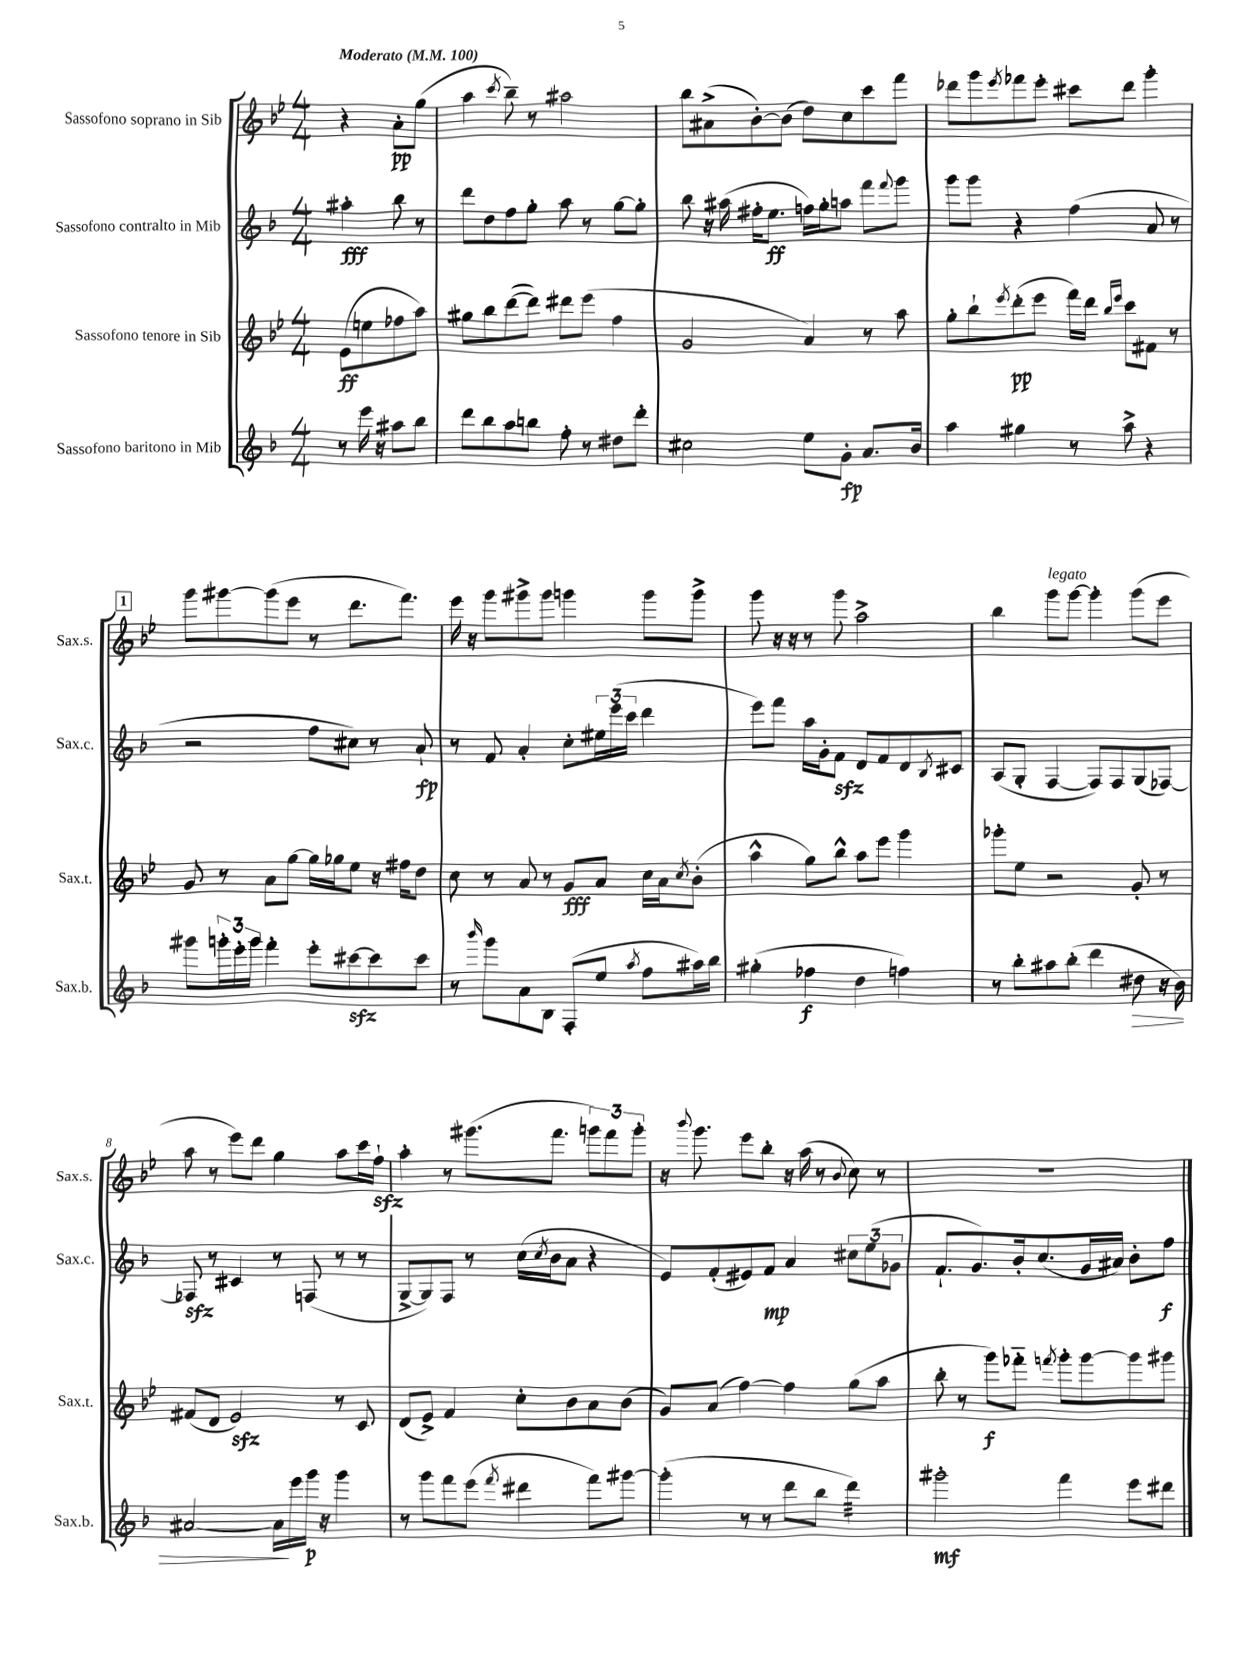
<<
\new StaffGroup <<
\new Staff = "s0" \with { instrumentName = "Sassofono soprano in Sib" shortInstrumentName = "Sax.s." } {
    \clef treble \key bes \major \numericTimeSignature \time 4/4 \partial 2 \tempo "Moderato" 4 = 100
    r4 a'8-.\pp g''8( |
    a''4 \acciaccatura { c'''8 } bes''8--) r8 ais''2 |
    bes''8 ais'8->( bes'8~-.) bes'8( d''8) c''8 c'''8 f'''8 |
    des'''8 g'''8 \acciaccatura { ees'''8 } fes'''8 ees'''8-. cis'''8 des'''8 g'''4-. |
    \mark \markup { \box "1" } g'''8 gis'''8~ gis'''8( ees'''8 r8 d'''8. f'''8.) |
    ees'''16 r16 g'''8 gis'''8-> gis'''8 g'''4 g'''8 g'''8-> |
    g'''8 r16 r16 r8 g'''8 a''2-> |
    bes''4 g'''8^\markup { \italic "legato" } g'''8~ g'''4-. g'''8( ees'''8 |
    a''8 r8 ees'''8) d'''8 g''4 a''8 c'''16 f''16-!\sfz |
    a''4-. r8 gis'''8.( f'''8. \tuplet 3/2 { g'''8) f'''8 g'''8-. } |
    r16 \appoggiatura { bes'''8 } g'''8. ees'''8 bes''8-. r16 a''16( r8 \appoggiatura { bes'8 } c''8) r8 |
    R1 \bar "|." |
}
\new Staff = "s1" \with { instrumentName = "Sassofono contralto in Mib" shortInstrumentName = "Sax.c." } {
    \clef treble \key f \major \numericTimeSignature \time 4/4 \partial 2
    ais''4-.\fff bes''8 r8 |
    d'''8 d''8 f''8 g''8-. a''8 r8 g''8~ g''8-. |
    bes''8 r16 ais''16( fis''16-. e''8.\ff f''16) g''16-. a''8 f'''8 \appoggiatura { f'''8 } g'''8 |
    g'''8 g'''8 r4 f''4( a'8 r8 |
    \mark \markup { \box "1" } r2 f''8 cis''8) r8 a'8-!\fp |
    r8 f'8 a'4-. c''8-. \tuplet 3/2 { eis''16 e'''16( c'''16 } d'''4 |
    e'''8) f'''8 a''16 g'16-. f'8\sfz d'8 f'8 d'8 \acciaccatura { bes8 } cis'8 |
    a8( g8-. f4~ f8) f8 g8( fes8~) |
    fes8\sfz r8 cis'4 r8 f8( r8 r8 |
    g8~-> g8) f8 r8 c''16( \acciaccatura { c''8 } bes'16 a'8 r4 |
    e'8) f'8-.( eis'8) f'8\mp a'4 \tuplet 3/2 { cis''8 e''8( ges'8 } |
    f'8.-! g'8.) bes'16-. c''8.( g'16 ais'16) bes'8-. f''8\f \bar "|." |
}
\new Staff = "s2" \with { instrumentName = "Sassofono tenore in Sib" shortInstrumentName = "Sax.t." } {
    \clef treble \key bes \major \numericTimeSignature \time 4/4 \partial 2
    ees'8\ff( e''8 fes''8 a''8) |
    gis''8 bes''8 d'''8~( d'''8) dis'''8 ees'''8( f''4 |
    g'2 a'4) r8 a''8 |
    g''8-. bes''8-! \acciaccatura { ees'''8 } d'''8-.\pp( ees'''8 f'''16) d'''16 \grace { bes''16 ees'''16 } c'''8 fis'8 r8 |
    \mark \markup { \box "1" } g'8 r8 a'8 g''8~ g''16 ges''16 ees''8 r16 fis''16 d''8 |
    c''8 r8 a'8 r8 g'8\fff a'8 c''16 a'16 \acciaccatura { c''8 } bes'8-.( |
    a''4-^ g''8) bes''8-^ a''8 ees'''8 g'''4 |
    ges'''8-. ees''8 r2 g'8-. r8 |
    fis'8( d'8 ees'2\sfz) r8 c'8 |
    d'8( ees'8->) f'4 c''8-. bes'8 a'8 bes'8( |
    g'8) a'8( f''4~) f''4 g''8( a''8 |
    bes''8-. r8 g'''8\f) fes'''8-_ \acciaccatura { f'''8 } g'''8-. g'''8~ g'''8 gis'''8 \bar "|." |
}
\new Staff = "s3" \with { instrumentName = "Sassofono baritono in Mib" shortInstrumentName = "Sax.b." } {
    \clef treble \key f \major \numericTimeSignature \time 4/4 \partial 2
    r8 e'''16 r16 ais''8 bes''8 |
    d'''8 bes''8 a''8 b''8 f''8-. r8 dis''8 d'''8-. |
    cis''2 e''8 g'8-.\fp a'8. bes'16 |
    a''4 gis''4 r8 a''8-> r4 |
    \mark \markup { \box "1" } gis'''8 \tuplet 3/2 { g'''16-. e'''16-. g'''16 } f'''4-. e'''8-. cis'''8~\sfz cis'''8 cis'''8 |
    r8 \grace { bes'''16 } g'''8 a'8 bes8 f8-.( e''8 \acciaccatura { a''8 } f''8 ais''16) bes''16 |
    gis''4-.( fes''4\f d''4 f''4) |
    r8 bes''8-. ais''8 bes''8-.( d'''4 dis''8\> r16 bes'16) |
    ais'2~ ais'16\! e'''16 g'''16\p r16 g'''4 |
    r8 g'''8 f'''8 e'''8( \acciaccatura { f'''8 } dis'''4 f'''8) gis'''8~ |
    gis'''4-.( r8 r8 d'''8 bes''8 d'''4:32) |
    gis'''2-.\mf f'''4 e'''8 dis'''8 \bar "|." |
}
>>
>>
